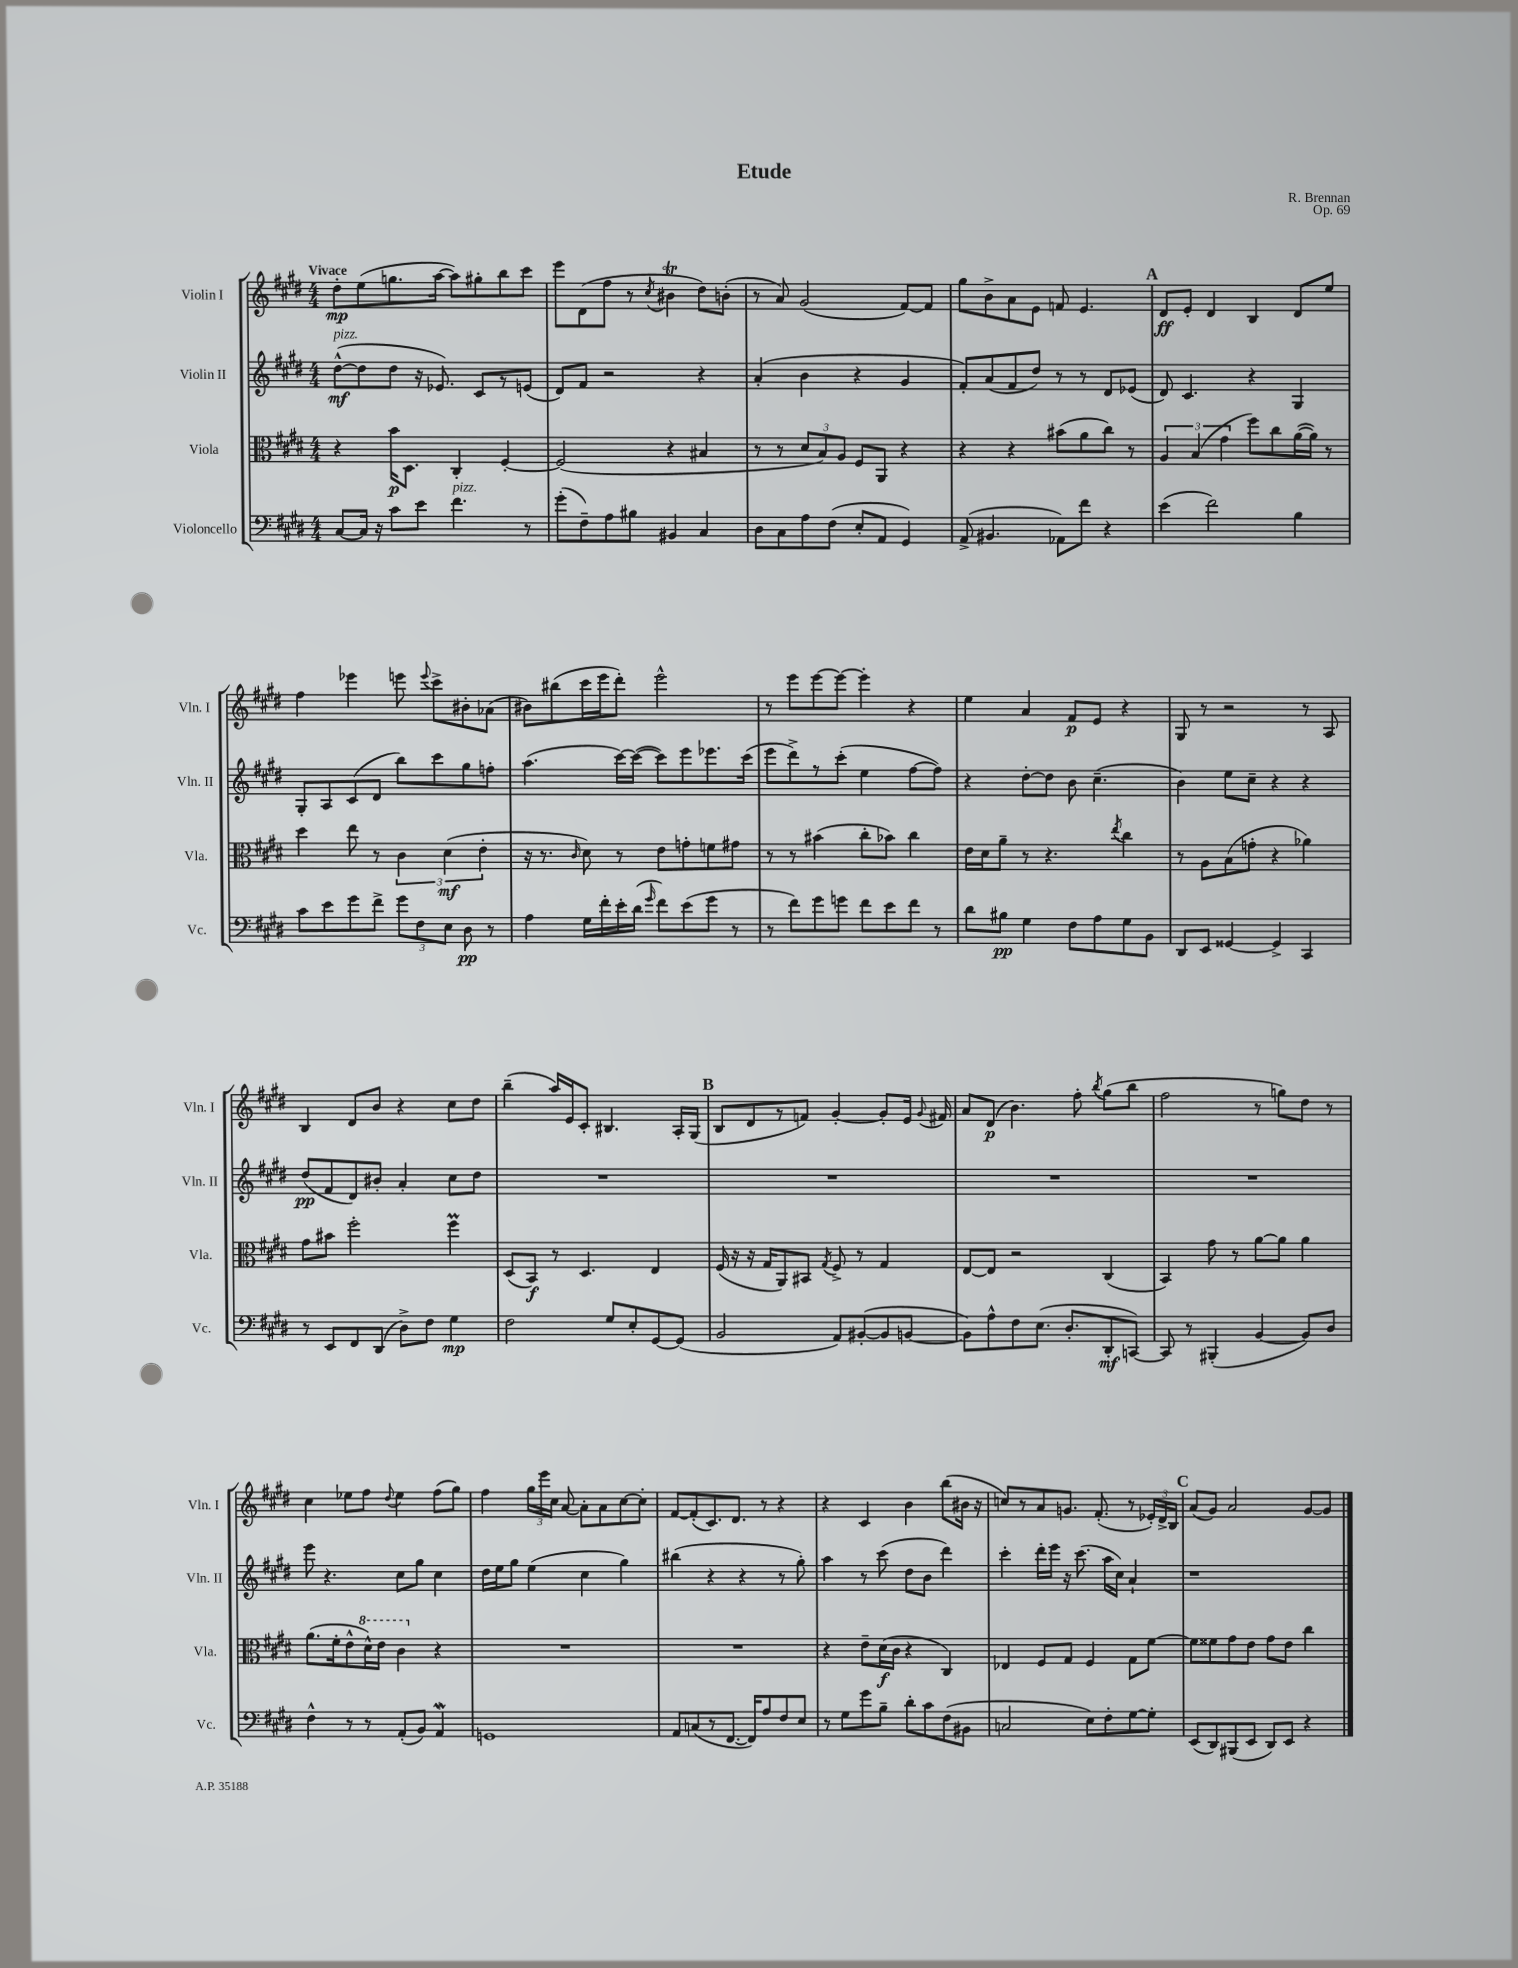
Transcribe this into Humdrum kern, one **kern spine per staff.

**kern	**dynam	**kern	**dynam	**kern	**dynam	**kern	**dynam
*part4	*part4	*part3	*part3	*part2	*part2	*part1	*part1
*staff4	*staff4	*staff3	*staff3	*staff2	*staff2	*staff1	*staff1
*I"Violoncello	*	*I"Viola	*	*I"Violin II	*	*I"Violin I	*
*I'Vc.	*	*I'Vla.	*	*I'Vln. II	*	*I'Vln. I	*
*clefF4	*	*clefC3	*	*clefG2	*	*clefG2	*
*k[f#c#g#d#]	*	*k[f#c#g#d#]	*	*k[f#c#g#d#]	*	*k[f#c#g#d#]	*
*M4/4	*	*M4/4	*	*M4/4	*	*M4/4	*
=1	=1	=1	=1	=1	=1	=1	=1
!	!	!	!	!	!	!LO:TX:a:B:t=Vivace	!
!	!	!	!	!LO:TX:a:i:t=pizz.	!	!	!
[8C#/L	.	4r	.	([8dd#^^\L	mf	8dd#'\L	mp
16C#/Jk]	.	.	.	8dd#\]	.	(8ee\	.
16r	.	.	.	.	.	.	.
8c#\L	.	16b\KL	p	8dd#\J	.	8.ggn\	.
.	.	8.D#\J	.	.	.	.	.
8e\J	.	.	.	16r	.	.	.
.	.	.	.	8.e-X/)	.	[16aa\Jk	.
!LO:TX:a:i:t=pizz.	!	!	!	!	!	!	!
4.f#\	.	4C#'/	.	.	.	8aa\L])	.
.	.	.	.	8c#/L	.	8gg#X'\	.
.	.	[4F#'/	.	8r	.	8bb\	.
8r	.	.	.	(8en/J	.	8ccc#\J	.
=2	=2	=2	=2	=2	=2	=2	=2
(8g#'\L	.	(2F#/]	.	8d#/L)	.	8eee\L	.
8F#~\)	.	.	.	8f#/J	.	(8d#\	.
8A\	.	.	.	2r	.	8ff#\J	.
8B#X\J	.	.	.	.	.	8r	.
.	.	.	.	.	.	8qcc#/	.
4BB#X/	.	4r	.	.	.	4b#Xt\	.
4C#/	.	4B#X/	.	4r	.	8dd#\L)	.
.	.	.	.	.	.	(8bn'\J	.
=3	=3	=3	=3	=3	=3	=3	=3
8D#\L	.	8r	.	(4a'/	.	8r	.
8C#\	.	8r	.	.	.	8a/)	.
8A\	.	12d#/L	.	4b\	.	(2g#/	.
.	.	12B/)	.	.	.	.	.
(8F#\J	.	.	.	.	.	.	.
.	.	12A/J	.	.	.	.	.
8E'/L	.	8F#/L	.	4r	.	.	.
8AA/J	.	8AA/J	.	.	.	.	.
4GG#/)	.	4r	.	4g#/	.	[8f#/L)	.
.	.	.	.	.	.	8f#/J]	.
=4	=4	=4	=4	=4	=4	=4	=4
(8AA^/	.	4r	.	8f#'/L)	.	8gg#\L	.
4.BB#X/	.	.	.	(8a/	.	8b^\	.
.	.	4r	.	8f#/	.	8a\	.
.	.	.	.	8dd#/J)	.	8e\J	.
8AA-X\L)	.	(8b#X\L	.	8r	.	8fn/	.
8f#\J	.	8a\	.	8r	.	4.e/	.
4r	.	8cc#\J)	.	8d#/L	.	.	.
.	.	8r	.	(8e-X/J	.	.	.
!!LO:REH:place=s1:t=A
=5	=5	=5	=5	=5	=5	=5	=5
(4e\	.	6A/	.	8d#/)	.	8d#/L	ff
.	.	.	.	4.c#/	.	8e'/J	.
.	.	(6B/	.	.	.	.	.
2f#\)	.	.	.	.	.	4d#/	.
.	.	6g#\	.	.	.	.	.
.	.	8ff#\L)	.	4r	.	4B/	.
.	.	8cc#\	.	.	.	.	.
4B\	.	([16a\L	.	4G#/	.	8d#/L	.
.	.	16a\JJ])	.	.	.	.	.
.	.	8r	.	.	.	8ee/J	.
!!LO:LB:g=z
=6	=6	=6	=6	=6	=6	=6	=6
8c#\L	.	4dd#\	.	8G#'/L	.	4ff#\	.
8e\	.	.	.	8A/	.	.	.
8g#\	.	8ee\	.	(8c#/	.	4eee-X\	.
8f#^\J	.	8r	.	8d#/J	.	.	.
12g#\L	.	6c#\	.	8bb\L)	.	8eeen\	.
12F#\	.	.	.	.	.	.	.
.	.	.	.	.	.	8qqeee/	.
.	.	.	.	8ccc#\	.	8ccc#^\L	.
12E\J	.	(6d#\	mf	.	.	.	.
8D#\	pp	.	.	8gg#\	.	8b#X'\	.
.	.	6e'\	.	.	.	.	.
8r	.	.	.	8ffn'\J	.	(8a-X\J	.
=7	=7	=7	=7	=7	=7	=7	=7
4A\	.	16r	.	(4.aa\	.	8b#X\L)	.
.	.	8.r	.	.	.	.	.
.	.	.	.	.	.	(8bb#X\	.
.	.	16qqc#/	.	.	.	.	.
16G#\LL	.	8d#\)	.	.	.	16ccc#\L	.
16f#'\	.	.	.	.	.	16eee\J	.
16e'\	.	8r	.	[16ccc#\LL)	.	8ddd#'\J)	.
(16d#\JJ	.	.	.	(16ccc#\JJ_	.	.	.
16qqg#/	.	.	.	.	.	.	.
8f#\L)	.	8e\L	.	8ccc#\L])	.	2eee^^\	.
(8e\	.	8gn'\	.	8eee\	.	.	.
8g#\J	.	8fn\	.	8.eee-X\	.	.	.
8r	.	8g#X\J	.	.	.	.	.
.	.	.	.	(16ccc#\Jk	.	.	.
=8	=8	=8	=8	=8	=8	=8	=8
8r	.	8r	.	8eee\L	.	8r	.
8f#\L)	.	8r	.	8ddd#^\)	.	8eee\L	.
8g#\	.	(4b#X\	.	8r	.	[8eee\	.
8gn\J	.	.	.	(8ccc#'\J	.	8eee\J_	.
8f#\L	.	8cc#'\L	.	4ee\	.	4eee'\]	.
8e\	.	8b-X\J)	.	.	.	.	.
8f#\J	.	4cc#\	.	[8ff#\L	.	4r	.
8r	.	.	.	8ff#\J])	.	.	.
=9	=9	=9	=9	=9	=9	=9	=9
8d#\L	.	16e\LL	.	4r	.	4ee\	.
.	.	16d#\J	.	.	.	.	.
8B#X\J	pp	8a~\J	.	.	.	.	.
4G#\	.	8r	.	[8dd#'\L	.	4a/	.
.	.	4.r	.	8dd#\J]	.	.	.
8F#\L	.	.	.	8b\	.	8f#/L	p
8A\	.	.	.	(4.cc#~\	.	8e/J	.
.	.	8qee/	.	.	.	.	.
8G#\	.	4cc#\	.	.	.	4r	.
8BB\J	.	.	.	.	.	.	.
=10	=10	=10	=10	=10	=10	=10	=10
8DD#/L	.	8r	.	4b\)	.	8G#/	.
8EE/J	.	8A\L	.	.	.	8r	.
[4GG##X/	.	(8B\	.	8ee\L	.	2r	.
.	.	8gn'\J	.	8cc#~\J	.	.	.
4GG##^/]	.	4r	.	4r	.	.	.
4CC#/	.	4a-X\)	.	4r	.	8r	.
.	.	.	.	.	.	8A/	.
!!LO:LB:g=z
=11	=11	=11	=11	=11	=11	=11	=11
8r	.	8g#\L	.	(8dd#/L	pp	4B/	.
8EE/L	.	8b#X\J	.	8f#/	.	.	.
8FF#/	.	2ff#'\	.	8d#/)	.	8d#/L	.
(8DD#/J	.	.	.	8b#X'/J	.	8b/J	.
8D#^\L)	.	.	.	4a'/	.	4r	.
8F#\J	.	.	.	.	.	.	.
4G#\	mp	4ff#M\	.	8cc#\L	.	8cc#\L	.
.	.	.	.	8dd#\J	.	8dd#\J	.
=12	=12	=12	=12	=12	=12	=12	=12
2F#\	.	(8D#/L	.	1r	.	(4bb~\	.
.	.	8BB/J)	f	.	.	.	.
.	.	8r	.	.	.	16aa/LL)	.
.	.	.	.	.	.	16e/J	.
.	.	4.D#/	.	.	.	8c#'/J	.
8G#/L	.	.	.	.	.	4.B#X/	.
8E'/	.	.	.	.	.	.	.
[8GG#/	.	4E/	.	.	.	.	.
(8GG#/J]	.	.	.	.	.	16A'/LL	.
.	.	.	.	.	.	(16G#/JJ	.
!!LO:REH:place=s1:t=B
=13	=13	=13	=13	=13	=13	=13	=13
2BB/	.	(16F#/	.	1r	.	8B/L	.
.	.	16r	.	.	.	.	.
.	.	16r	.	.	.	8d#/	.
.	.	16G#/KL	.	.	.	.	.
.	.	8AA/)	.	.	.	8r	.
.	.	8BB#X/J	.	.	.	8fn/J)	.
.	.	8qG#/	.	.	.	.	.
8AA/L)	.	8F#^/	.	.	.	[4g#'/	.
([8BB#X'/	.	8r	.	.	.	.	.
8BB#/]	.	4G#/	.	.	.	8g#'/L]	.
[8BBn/J	.	.	.	.	.	16e/Jk	.
.	.	.	.	.	.	8qqg#/	.
.	.	.	.	.	.	16f#X/	.
=14	=14	=14	=14	=14	=14	=14	=14
8BB\L])	.	[8E/L	.	1r	.	8a/L	.
8A^^\	.	8E/J]	.	.	.	(8d#/J	p
8F#\	.	2r	.	.	.	4.b\)	.
(8.E\J	.	.	.	.	.	.	.
8.D#'/L	.	.	.	.	.	.	.
.	.	.	.	.	.	8ff#'\	.
.	.	.	.	.	.	8qbb/	.
8DD#'/	mf	(4C#/	.	.	.	(8gg#\L	.
[8CCn/J)	.	.	.	.	.	8bb\J	.
=15	=15	=15	=15	=15	=15	=15	=15
8CC/]	.	4BB/)	.	1r	.	2ff#\	.
8r	.	.	.	.	.	.	.
(4BBB#X'/	.	8g#\	.	.	.	.	.
.	.	8r	.	.	.	.	.
[4BB/	.	[8a\L	.	.	.	8r	.
.	.	8a\J]	.	.	.	8ggn\L)	.
8BB/L])	.	4a\	.	.	.	8dd#\J	.
8D#/J	.	.	.	.	.	8r	.
!!LO:LB:g=z
=16	=16	=16	=16	=16	=16	=16	=16
4F#^^\	.	(8.a\L	.	8eee\	.	4cc#\	.
.	.	.	.	4.r	.	.	.
.	.	16f#'\k	.	.	.	.	.
8r	.	8e^^\	.	.	.	8ee-X\L	.
*	*	*8va	*	*	*	*	*
8r	.	16dd#^^\L)	.	.	.	8ff#\J	.
.	.	16ee\JJ	.	.	.	.	.
.	.	.	.	.	.	8qqdd#/	.
(8AA'/L	.	4cc#\	.	8cc#\L	.	4ee-\	.
8BB/J)	.	.	.	8gg#\J	.	.	.
*	*	*X8va	*	*	*	*	*
4AAw/	.	4r	.	4cc#\	.	(8ff#\L	.
.	.	.	.	.	.	8gg#\J)	.
=17	=17	=17	=17	=17	=17	=17	=17
1GGn	.	1r	.	16dd#\LL	.	4ff#\	.
.	.	.	.	16ee\J	.	.	.
.	.	.	.	8gg#\J	.	.	.
.	.	.	.	(4ee\	.	24gg#\LL	.
.	.	.	.	.	.	24eee\	.
.	.	.	.	.	.	24cc#\JJ	.
.	.	.	.	.	.	[8a/	.
.	.	.	.	4cc#\	.	8a'\L]	.
.	.	.	.	.	.	8a\	.
.	.	.	.	4gg#\)	.	[8cc#\	.
.	.	.	.	.	.	8cc#'\J]	.
=18	=18	=18	=18	=18	=18	=18	=18
8AA/L	.	1r	.	(4bb#X\	.	[8f#/L	.
(8Cn/	.	.	.	.	.	(8f#'/]	.
8r	.	.	.	4r	.	8.c#/)	.
[8.FF#/J	.	.	.	.	.	.	.
.	.	.	.	.	.	8.d#/J	.
.	.	.	.	4r	.	.	.
16FF#/KL])	.	.	.	.	.	.	.
8A/	.	.	.	.	.	8r	.
8F#/	.	.	.	8r	.	4r	.
8E/J	.	.	.	8gg#'\)	.	.	.
=19	=19	=19	=19	=19	=19	=19	=19
8r	.	4r	.	4aa\	.	4r	.
8G#\L	.	.	.	.	.	.	.
8g#\	.	8e~\L	.	8r	.	4c#/	.
8B~\J	.	(16d#\L	f	(8ccc#\	.	.	.
.	.	16c#\JJ	.	.	.	.	.
8d#'\L	.	4r	.	8dd#\L	.	4b\	.
8c#\	.	.	.	8b\J	.	.	.
(8F#\	.	4C#/)	.	4ddd#\)	.	(8bb\L	.
8BB#X\J	.	.	.	.	.	16b#X\Jk	.
.	.	.	.	.	.	16r	.
=20	=20	=20	=20	=20	=20	=20	=20
2Cn/	.	4E-X/	.	4ccc#'\	.	8ccn/L)	.
.	.	.	.	.	.	8r	.
.	.	8F#/L	.	16ddd#'\LL	.	8a/	.
.	.	.	.	16eee\JJ	.	.	.
.	.	8G#/J	.	16r	.	8.gn/J	.
.	.	.	.	(8.ccc#\	.	.	.
8E\L)	.	4F#/	.	.	.	.	.
.	.	.	.	.	.	(8.f#'/	.
8F#'\	.	.	.	16aa\LL	.	.	.
.	.	.	.	16cc#\JJ)	.	.	.
[8G#\	.	8G#\L	.	4a`/	.	8r	.
8G#'\J]	.	[8f#\J	.	.	.	24e-X'/LL)	.
.	.	.	.	.	.	24d#^/	.
.	.	.	.	.	.	24B/JJ	.
!!LO:REH:place=s1:t=C
=21	=21	=21	=21	=21	=21	=21	=21
(8EE/L	.	8f#\L]	.	1r	.	(8a/L	.
8DD#/)	.	8f##X\	.	.	.	8g#/J)	.
(8BBB#X/	.	8g#\	.	.	.	2a/	.
8EE/J	.	8e\J	.	.	.	.	.
8DD#/L)	.	8g#\L	.	.	.	.	.
8EE/J	.	8e\J	.	.	.	.	.
4r	.	4cc#\	.	.	.	[8g#/L	.
.	.	.	.	.	.	8g#/J]	.
==	==	==	==	==	==	==	==
*-	*-	*-	*-	*-	*-	*-	*-
